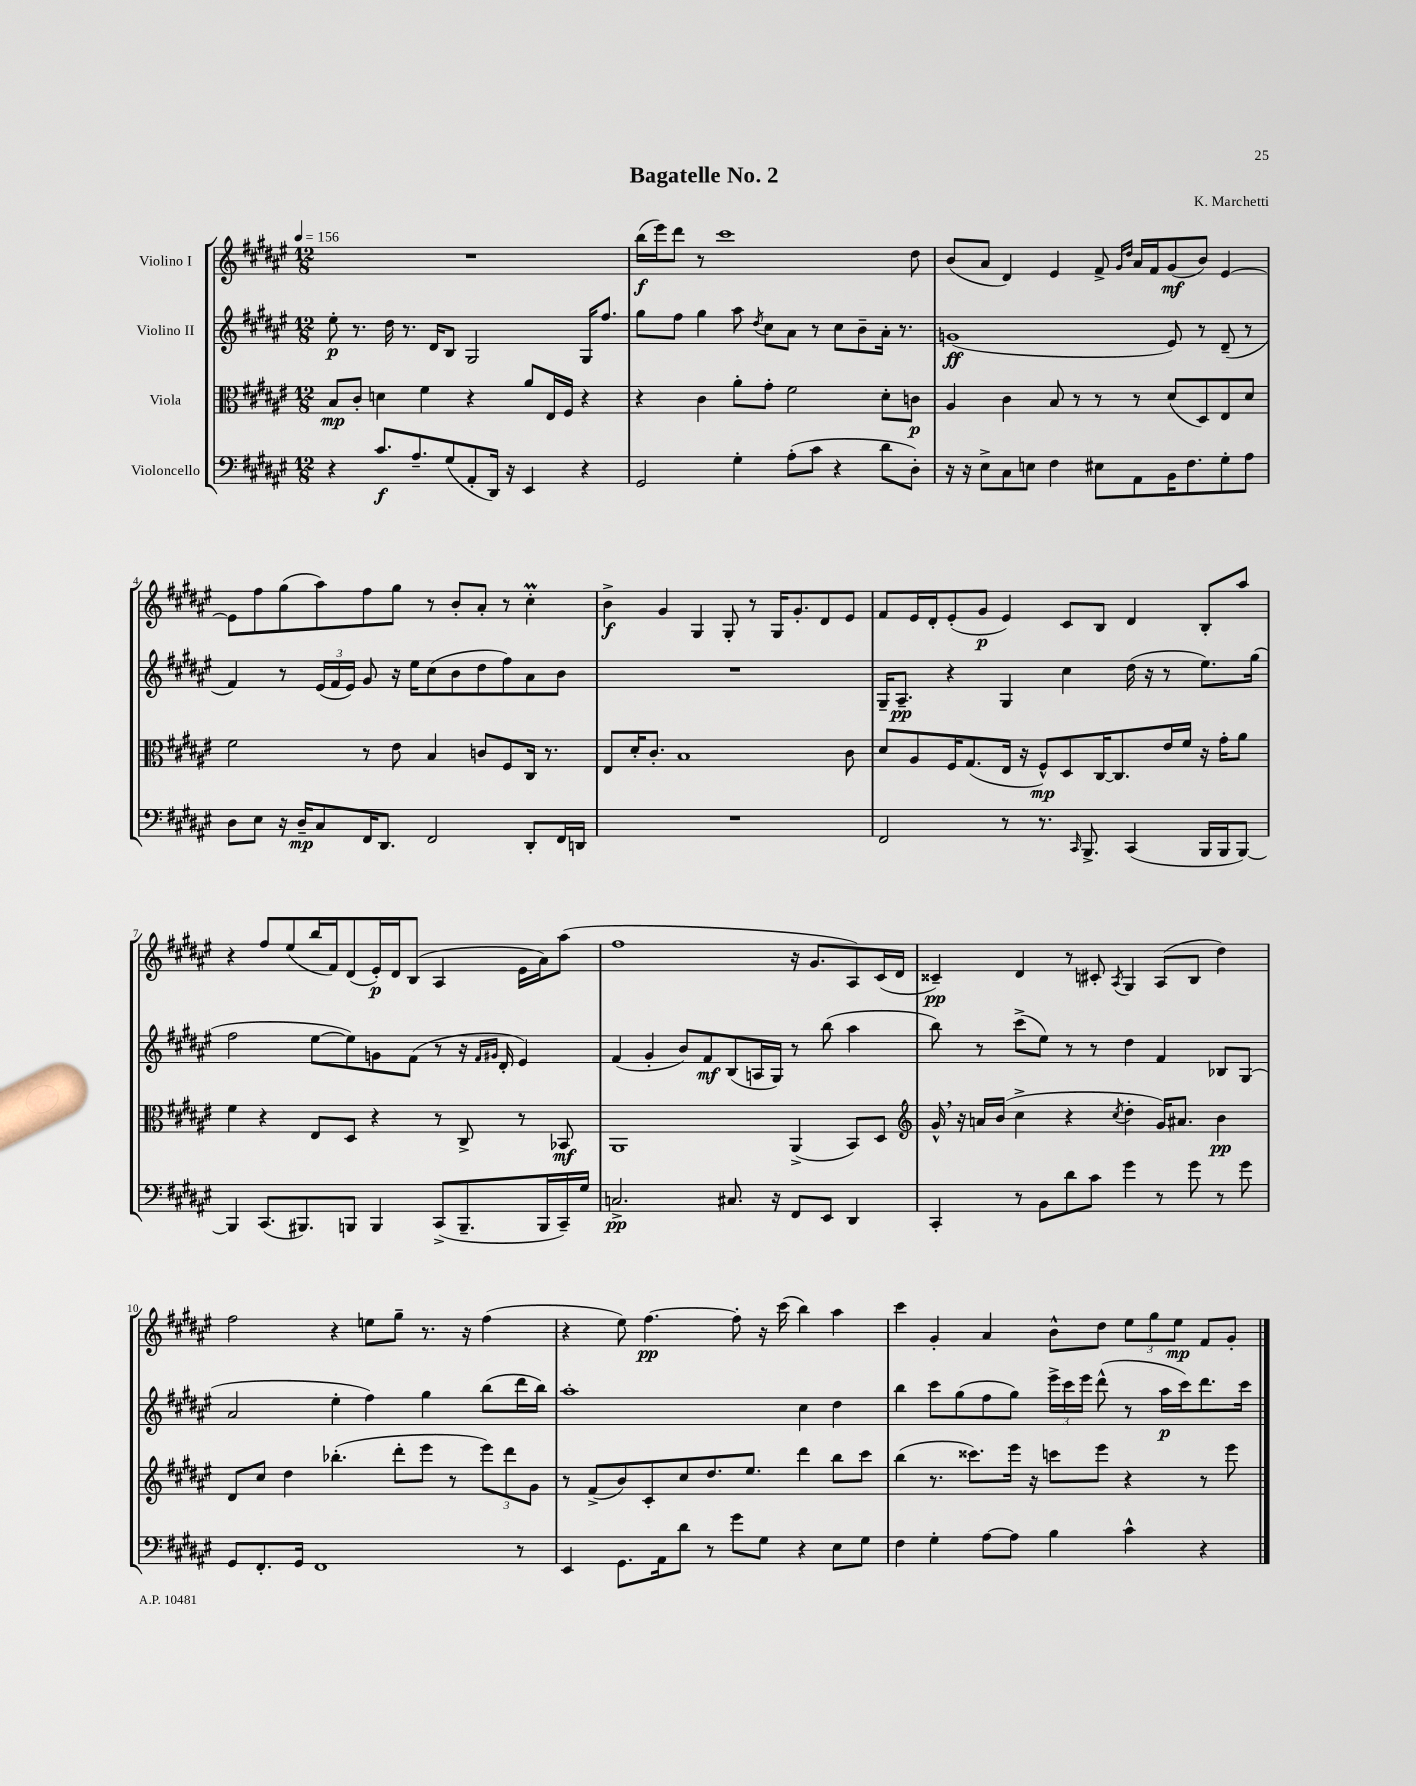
\header { title = "Bagatelle No. 2" composer = "K. Marchetti" }
<<
\new StaffGroup <<
\new Staff = "s0" \with { instrumentName = "Violino I" } {
    \clef treble \key fis \major \numericTimeSignature \time 12/8 \tempo 4 = 156
    \autoBeamOff R1. |
    b''16[\f( eis'''16) dis'''8] r8 cis'''1 dis''8 |
    b'8[( ais'8] dis'4) eis'4 fis'8-> \grace { gis'16[ dis''16] } ais'16[ fis'16 gis'8\mf( b'8]) eis'4~ |
    eis'8[ fis''8 gis''8( ais''8) fis''8 gis''8] r8 b'8[-. ais'8]-. r8 cis''4-.\prall |
    b'4->\f gis'4 gis4 gis8-. r8 gis16[ gis'8.-. dis'8 eis'8] |
    fis'8[ eis'16 dis'16-. eis'8-.( gis'8]\p eis'4) cis'8[ b8] dis'4 b8[-. ais''8] |
    r4 fis''8[ eis''8( b''16 fis'16) dis'8( eis'16-.\p) dis'16 b8]( ais4 eis'16[ ais'16) ais''8]( |
    fis''1 r16 gis'8.[ ais8) cis'16( dis'16] |
    cisis'4--\pp) dis'4 r8 cis'8-. \acciaccatura { ais8 } gis4 ais8[( b8] dis''4) |
    fis''2 r4 e''8[ gis''8]-- r8. r16 fis''4( |
    r4 eis''8) fis''4.~\pp fis''8-. r16 cis'''16( b''4) ais''4 |
    cis'''4 gis'4-. ais'4 b'8[-^ dis''8] \tuplet 3/2 { eis''8[ gis''8 eis''8]\mp } fis'8[ gis'8]-. \bar "|." |
}
\new Staff = "s1" \with { instrumentName = "Violino II" } {
    \clef treble \key fis \major \numericTimeSignature \time 12/8
    \autoBeamOff eis''8-.\p r8. dis''16 r8. dis'16[ b8] gis2 gis16[ fis''8.] |
    gis''8[ fis''8] gis''4 ais''8 \acciaccatura { dis''8 } cis''8[ ais'8] r8 cis''8[ b'8-- ais'16]-. r8. |
    g'1\ff( eis'8) r8 dis'8--( r8 |
    fis'4) r8 \tuplet 3/2 { eis'16[( fis'16 eis'16]) } gis'8 r16 eis''16[ cis''8( b'8 dis''8 fis''8) ais'8 b'8] |
    R1. |
    gis16[-- ais8.]--\pp r4 gis4 cis''4 dis''16( r16 r8 eis''8.[) gis''16]( |
    fis''2 eis''8[~ eis''8) g'8 fis'8]( r8 r16 \grace { fis'16[ gis'16] } dis'16-. eis'4) |
    fis'4( gis'4-. b'8[) fis'8\mf b8( a16 gis16]) r8 b''8( ais''4 |
    b''8) r8 cis'''8[->( eis''8]) r8 r8 dis''4 fis'4 bes8[ gis8]( |
    ais'2 eis''4-. fis''4) gis''4 b''8[( dis'''16 b''16]) |
    ais''1-. cis''4 dis''4 |
    b''4 cis'''8[ gis''8( fis''8 gis''8]) \tuplet 3/2 { eis'''16[-> cis'''16 eis'''16] } dis'''8-^( r8 ais''16[\p cis'''16) dis'''8. cis'''16] \bar "|." |
}
\new Staff = "s2" \with { instrumentName = "Viola" } {
    \clef alto \key fis \major \numericTimeSignature \time 12/8
    \autoBeamOff b8[\mp cis'8]-. d'4 fis'4 r4 ais'8[ eis16 fis16] r4 |
    r4 cis'4 ais'8[-. gis'8]-. fis'2 dis'8[-. c'8]\p |
    ais4 cis'4 b8 r8 r8 r8 dis'8[( dis8) eis8 dis'8] |
    fis'2 r8 eis'8 b4 c'8[ fis8 cis16] r8. |
    eis8[ dis'16-. cis'8.]-. b1 cis'8 |
    dis'8[ ais8 fis16 gis8.( eis16] r16 fis8[-^\mp) dis8 cis16~ cis8. eis'16 fis'16] r16 gis'16[-. ais'8] |
    fis'4 r4 eis8[ dis8] r4 r8 cis8-> r8 bes,8\mf |
    ais,1 ais,4->( b,8[) dis8] |
    \clef treble gis'16-^ \breathe r16 a'16[ b'16]( cis''4-> r4 \acciaccatura { cis''8 } dis''4-. gis'16[) ais'8.] b'4\pp |
    dis'8[ cis''8] dis''4 bes''4.-.( dis'''8[-. eis'''8] r8 \tuplet 3/2 { eis'''8[) dis'''8 gis'8] } |
    r8 fis'8[->( b'8) cis'8-. cis''8 dis''8. eis''8.] dis'''4 b''8[ cis'''8] |
    b''4( r8. cisis'''8.[) eis'''16] r16 c'''8[ eis'''8] r4 r8 eis'''8 \bar "|." |
}
\new Staff = "s3" \with { instrumentName = "Violoncello" } {
    \clef bass \key fis \major \numericTimeSignature \time 12/8
    \autoBeamOff r4 cis'8.[\f ais8.-- gis8( ais,8-. dis,16]) r16 eis,4 r4 |
    gis,2 gis4-. ais8[-.( cis'8] r4 dis'8[ dis8]-.) |
    r16 r16 eis8[-> cis8 e8] fis4 eis8[ ais,8 b,16 fis8. gis8-. ais8] |
    dis8[ eis8] r16 dis16[--\mp cis8 fis,16 dis,8.] fis,2 dis,8[-. fis,16 d,16] |
    R1. |
    fis,2 r8 r8. \grace { cis,16 } b,,8.-> cis,4( b,,16[ b,,16 b,,8]~) |
    b,,4 cis,8.[( bis,,8.) b,,8] b,,4 cis,8[->( b,,8.-- b,,16 cis,16--) gis16] |
    c2.->\pp cis8. r16 fis,8[ eis,8] dis,4 |
    cis,4-. r8 b,8[ dis'8 cis'8] gis'4 r8 gis'8 r8 gis'8 |
    gis,8[ fis,8.-. gis,16] fis,1 r8 |
    eis,4 gis,8.[ ais,16 dis'8] r8 gis'8[ gis8] r4 eis8[ gis8] |
    fis4 gis4-. ais8[~ ais8] b4 cis'4-^ r4 \bar "|." |
}
>>
>>
